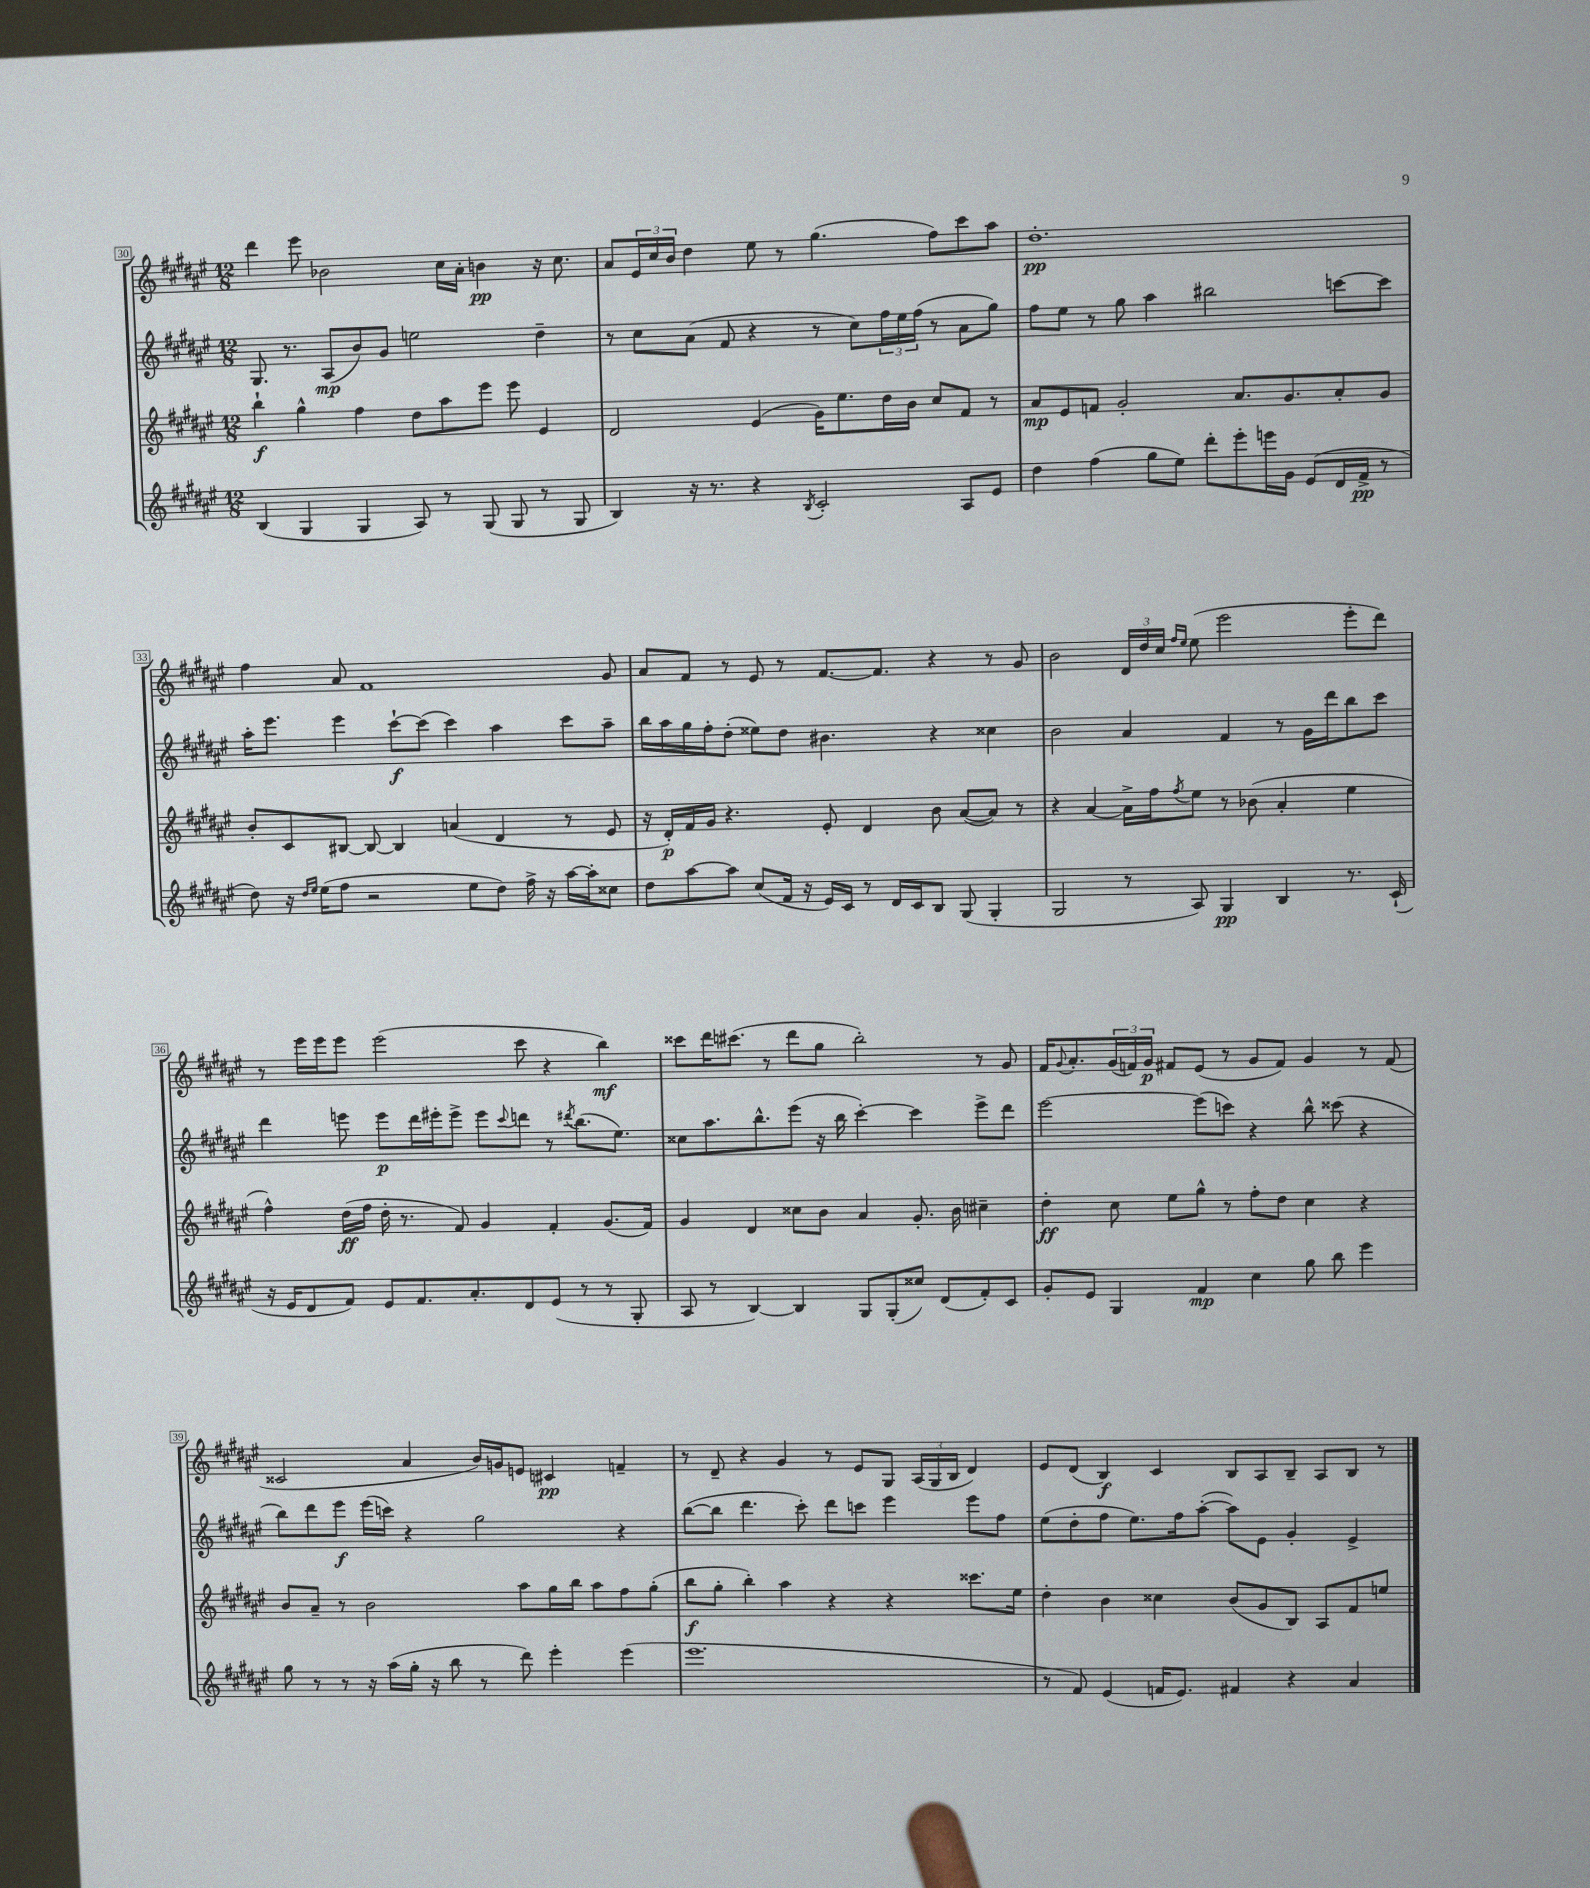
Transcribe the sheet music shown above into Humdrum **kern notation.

**kern	**dynam	**kern	**dynam	**kern	**dynam	**kern	**dynam
*part4	*part4	*part3	*part3	*part2	*part2	*part1	*part1
*staff4	*staff4	*staff3	*staff3	*staff2	*staff2	*staff1	*staff1
*clefG2	*	*clefG2	*	*clefG2	*	*clefG2	*
*k[f#c#g#d#a#e#]	*	*k[f#c#g#d#a#e#]	*	*k[f#c#g#d#a#e#]	*	*k[f#c#g#d#a#e#]	*
*M12/8	*	*M12/8	*	*M12/8	*	*M12/8	*
=30	=30	=30	=30	=30	=30	=30	=30
(4B/	.	4bb`\	f	8.G#/	.	4ddd#\	.
.	.	.	.	8.r	.	.	.
4G#/	.	4gg#^^\	.	.	.	8eee#\	.
.	.	.	.	(8A#/L	mp	2b-X\	.
4G#/	.	4ff#\	.	8b/)	.	.	.
.	.	.	.	8g#/J	.	.	.
8A#/)	.	8dd#\L	.	2een\	.	.	.
8r	.	8aa#\	.	.	.	16cc#\LL	.
.	.	.	.	.	.	16a#'\JJ	.
(8G#/	.	8eee#\J	.	.	.	4bn\	pp
8G#/	.	8eee#\	.	.	.	.	.
8r	.	4e#/	.	4dd#~\	.	16r	.
.	.	.	.	.	.	8.cc#\	.
8G#/	.	.	.	.	.	.	.
=31	=31	=31	=31	=31	=31	=31	=31
4B/)	.	2d#/	.	8r	.	8a#/L	.
.	.	.	.	8cc#\L	.	24e#/L	.
.	.	.	.	.	.	24cc#/	.
.	.	.	.	.	.	24b/JJ	.
16r	.	.	.	(8a#\J	.	4dd#\	.
8.r	.	.	.	.	.	.	.
.	.	.	.	8f#/	.	.	.
4r	.	(4e#/	.	4r	.	8ee#\	.
.	.	.	.	.	.	8r	.
8qB/	.	.	.	.	.	.	.
2c#'/	.	16g#\KL)	.	8r	.	(4.gg#\	.
.	.	8.ee#\	.	.	.	.	.
.	.	.	.	8cc#\L)	.	.	.
.	.	16dd#\L	.	24ff#\L	.	.	.
.	.	.	.	24ee#\	.	.	.
.	.	16b\JJ	.	.	.	.	.
.	.	.	.	(24ff#\JJ	.	.	.
.	.	8cc#/L	.	8r	.	8ff#\L)	.
8A#/L	.	8f#/J	.	8a#\L	.	8ccc#\	.
8e#/J	.	8r	.	8gg#\J)	.	8aa#\J	.
=32	=32	=32	=32	=32	=32	=32	=32
4dd#\	.	8a#/L	mp	8ff#\L	.	1.dd#'	pp
.	.	8e#/	.	8ee#\J	.	.	.
(4ff#\	.	8fn/J	.	8r	.	.	.
.	.	2g#'/	.	8gg#\	.	.	.
8gg#\L	.	.	.	4aa#\	.	.	.
8ee#\J)	.	.	.	.	.	.	.
8ddd#'\L	.	.	.	2bb#X\	.	.	.
8eee#'\	.	8.a#/L	.	.	.	.	.
16eeen\L	.	.	.	.	.	.	.
16g#\JJ	.	8.g#/	.	.	.	.	.
(8e#/L	.	.	.	.	.	.	.
16d#/L	.	8a#'/	.	[8cccn\L	.	.	.
16f#^/JJ	pp	.	.	.	.	.	.
8r	.	8g#/J	.	8ccc\J]	.	.	.
!!LO:LB:g=z
=33	=33	=33	=33	=33	=33	=33	=33
8dd#\)	.	8b'/L	.	16aa#'\KL	.	4ff#\	.
.	.	.	.	8.eee#\J	.	.	.
16r	.	8c#/	.	.	.	.	.
16qqdd#/LL	.	.	.	.	.	.	.
16qqee#/JJ	.	.	.	.	.	.	.
(16ee#\KL	.	.	.	.	.	.	.
8ff#\J	.	[8B#X/J	.	4eee#\	.	8a#/	.
2r	.	8B#/_	.	.	.	1f#	.
.	.	4B#/]	.	[8ccc#`\L	f	.	.
.	.	.	.	(8ccc#\J]	.	.	.
.	.	(4an/	.	4ccc#\)	.	.	.
8ee#\L	.	.	.	.	.	.	.
8dd#\J)	.	4d#/	.	4aa#\	.	.	.
16ff#^\	.	.	.	.	.	.	.
16r	.	.	.	.	.	.	.
[16aa#\LL	.	8r	.	8ccc#\L	.	.	.
16aa#'\J]	.	.	.	.	.	.	.
8cc##X\J	.	8e#/	.	8aa#~\J	.	8g#/	.
=34	=34	=34	=34	=34	=34	=34	=34
8dd#\L	.	16r	.	16bb\LL	.	8a#/L	.
.	.	16d#'/LL)	p	16aa#\	.	.	.
[8aa#\	.	16f#/	.	16gg#\	.	8f#/J	.
.	.	16g#/JJ	.	16ff#'\J	.	.	.
8aa#\J]	.	4.r	.	(8dd#'\J	.	8r	.
(8cc#/L	.	.	.	8ee##X\L)	.	8e#/	.
16f#/Jk	.	.	.	8dd#\J	.	8r	.
16r	.	.	.	.	.	.	.
16e#/LL)	.	8e#'/	.	4.b#X\	.	[8.f#/L	.
16c#/JJ	.	.	.	.	.	.	.
8r	.	4d#/	.	.	.	.	.
.	.	.	.	.	.	8.f#/J]	.
16d#/LL	.	.	.	.	.	.	.
16c#/J	.	.	.	.	.	.	.
8B/J	.	8b\	.	4r	.	4r	.
(8G#/	.	([8a#/L	.	.	.	.	.
4G#'/	.	8a#/J])	.	4cc##X\	.	8r	.
.	.	8r	.	.	.	8g#/	.
=35	=35	=35	=35	=35	=35	=35	=35
2G#/	.	4r	.	2b\	.	2b\	.
.	.	[4a#/	.	.	.	.	.
8r	.	16a#^\LL]	.	4a#/	.	24d#/LL	.
.	.	.	.	.	.	24dd#/	.
.	.	16ff#\J	.	.	.	.	.
.	.	.	.	.	.	24cc#/JJ	.
.	.	.	.	.	.	16qqff#/LL	.
.	.	8qff#/	.	.	.	16qqee#/JJ	.
8A#/)	.	8ee#\J	.	.	.	(8ee#\	.
4G#/	pp	8r	.	4f#/	.	2eee#\	.
.	.	(8b-X\	.	.	.	.	.
4B/	.	4a#'/	.	8r	.	.	.
.	.	.	.	16g#\LL	.	.	.
.	.	.	.	16ddd#\J	.	.	.
8.r	.	4ee#\	.	8bb\	.	8eee#'\L	.
.	.	.	.	8ccc#\J	.	8ddd#\J)	.
(16c#`/	.	.	.	.	.	.	.
!!LO:LB:g=z
=36	=36	=36	=36	=36	=36	=36	=36
16r	.	4ff#^^\)	.	4ddd#\	.	8r	.
16e#/KL	.	.	.	.	.	.	.
8d#/	.	.	.	.	.	16eee#\LL	.
.	.	.	.	.	.	16eee#\J	.
8f#/J)	.	(16dd#\LL	ff	8eeen\	.	8eee#\J	.
.	.	16ff#\JJ	.	.	.	.	.
8e#/L	.	16dd#'\	.	8eee\L	p	(2eee#\	.
.	.	8.r	.	.	.	.	.
8.f#/	.	.	.	16ddd#\L	.	.	.
.	.	.	.	16eee#X'\J	.	.	.
.	.	8f#/)	.	8eee#^\J	.	.	.
8.a#'/	.	.	.	.	.	.	.
.	.	4g#/	.	8eee#\L	.	.	.
.	.	.	.	8qqccc#/	.	.	.
8d#/	.	.	.	8dddn\J	.	8ccc#\	.
(8e#/J	.	4f#'/	.	8r	.	4r	.
.	.	.	.	8qddd#X/	.	.	.
8r	.	.	.	(8.bb\L	.	.	.
8r	.	(8.g#/L	.	.	.	4bb\)	mf
.	.	.	.	8.ee#\J)	.	.	.
8G#'/	.	.	.	.	.	.	.
.	.	16f#/Jk)	.	.	.	.	.
=37	=37	=37	=37	=37	=37	=37	=37
8A#/	.	4g#/	.	8cc##X\L	.	8ccc##X\L	.
8r	.	.	.	8.aa#\	.	16ddd#\K	.
.	.	.	.	.	.	(8.ccc#X\J	.
[4B/)	.	4d#/	.	.	.	.	.
.	.	.	.	8.bb^^\	.	.	.
.	.	.	.	.	.	8r	.
4B/]	.	8cc##X\L	.	(8eee#\J	.	8ddd#\L	.
.	.	8b\J	.	16r	.	8gg#\J	.
.	.	.	.	16bb\	.	.	.
8G#/L	.	4a#/	.	[4ccc#'\)	.	2bb'\)	.
(8G#'/	.	.	.	.	.	.	.
8cc##X/J)	.	8.g#'/	.	4ccc#\]	.	.	.
(8d#/L	.	.	.	.	.	.	.
.	.	16b\	.	.	.	.	.
8f#'/)	.	4cc#X~\	.	8eee#^\L	.	8r	.
8c#/J	.	.	.	8ddd#\J	.	8g#/	.
=38	=38	=38	=38	=38	=38	=38	=38
8g#'/L	.	4dd#'\	ff	[2eee#\	.	16f#/KL	.
.	.	.	.	.	.	8qqg#/	.
.	.	.	.	.	.	8.a#'/	.
8e#/J	.	.	.	.	.	.	.
4G#/	.	8cc#\	.	.	.	(24g#/L	.
.	.	.	.	.	.	24fn/)	.
.	.	.	.	.	.	24g#/JJ	p
.	.	8ee#\L	.	.	.	8f#X/L	.
4f#/	mp	8gg#^^\J	.	(8eee#\L]	.	(8e#/J	.
.	.	8r	.	8cccn\J)	.	8r	.
4cc#\	.	8ff#'\L	.	4r	.	8g#/L	.
.	.	8dd#\J	.	.	.	8f#/J)	.
8gg#\	.	4cc#\	.	8bb^^\	.	4g#/	.
8bb\	.	.	.	(8ccc##X\	.	.	.
4eee#\	.	4r	.	4r	.	8r	.
.	.	.	.	.	.	(8f#/	.
!!LO:LB:g=z
=39	=39	=39	=39	=39	=39	=39	=39
8gg#\	.	8b/L	.	8bb\L)	.	2c##X/	.
8r	.	8a#~/J	.	8ddd#\	.	.	.
8r	.	8r	.	8eee#\J	f	.	.
16r	.	2b\	.	(16eee#\LL	.	.	.
(16aa#\LL	.	.	.	16cccn\JJ)	.	.	.
16gg#'\JJ	.	.	.	4r	.	4a#/	.
16r	.	.	.	.	.	.	.
8bb\	.	.	.	.	.	.	.
8r	.	.	.	2gg#\	.	16b/LL)	.
.	.	.	.	.	.	16gn/J	.
8ddd#\)	.	8aa#\L	.	.	.	8en/J	.
4eee#'\	.	16gg#\L	.	.	.	4c#X/	pp
.	.	16bb\JJ	.	.	.	.	.
.	.	8aa#\L	.	.	.	.	.
(4eee#\	.	8ff#\	.	4r	.	4fn~/	.
.	.	(8gg#'\J	.	.	.	.	.
=40	=40	=40	=40	=40	=40	=40	=40
1.eee#	.	8bb\L	f	([8bb\L	.	8r	.
.	.	8gg#'\J	.	8bb\J]	.	8d#~/	.
.	.	4bb'\)	.	4.ddd#\	.	4r	.
.	.	4aa#\	.	.	.	4g#/	.
.	.	.	.	8ccc#'\)	.	.	.
.	.	4r	.	8ddd#\L	.	8r	.
.	.	.	.	8cccn\J	.	8e#/L	.
.	.	4r	.	4eee#\	.	8G#/J	.
.	.	.	.	.	.	(24A#/LL	.
.	.	.	.	.	.	24G#/	.
.	.	.	.	.	.	24B/JJ	.
.	.	8.ccc##X\L	.	8eee#\L	.	4d#/)	.
.	.	.	.	8ff#\J	.	.	.
.	.	16ee#\Jk	.	.	.	.	.
=41	=41	=41	=41	=41	=41	=41	=41
8r	.	4dd#'\	.	(8ee#\L	.	8e#/L	.
8f#/)	.	.	.	8dd#'\	.	(8d#/J	.
(4e#/	.	4b\	.	8ff#\J	.	4B/)	f
.	.	.	.	8.ee#\L)	.	.	.
16fn/KL	.	4cc##X\	.	.	.	4c#/	.
8.e#/J)	.	.	.	16ff#\k	.	.	.
.	.	.	.	([8aa#'\J	.	.	.
4f#X/	.	(8b/L	.	8aa#\L])	.	8B/L	.
.	.	8g#/	.	8e#\J	.	8A#/	.
4r	.	8B/J)	.	4g#'/	.	8B~/J	.
.	.	8A#/L	.	.	.	8A#/L	.
4a#/	.	8f#/	.	4e#^/	.	8B/J	.
.	.	8een/J	.	.	.	8r	.
==	==	==	==	==	==	==	==
*-	*-	*-	*-	*-	*-	*-	*-
